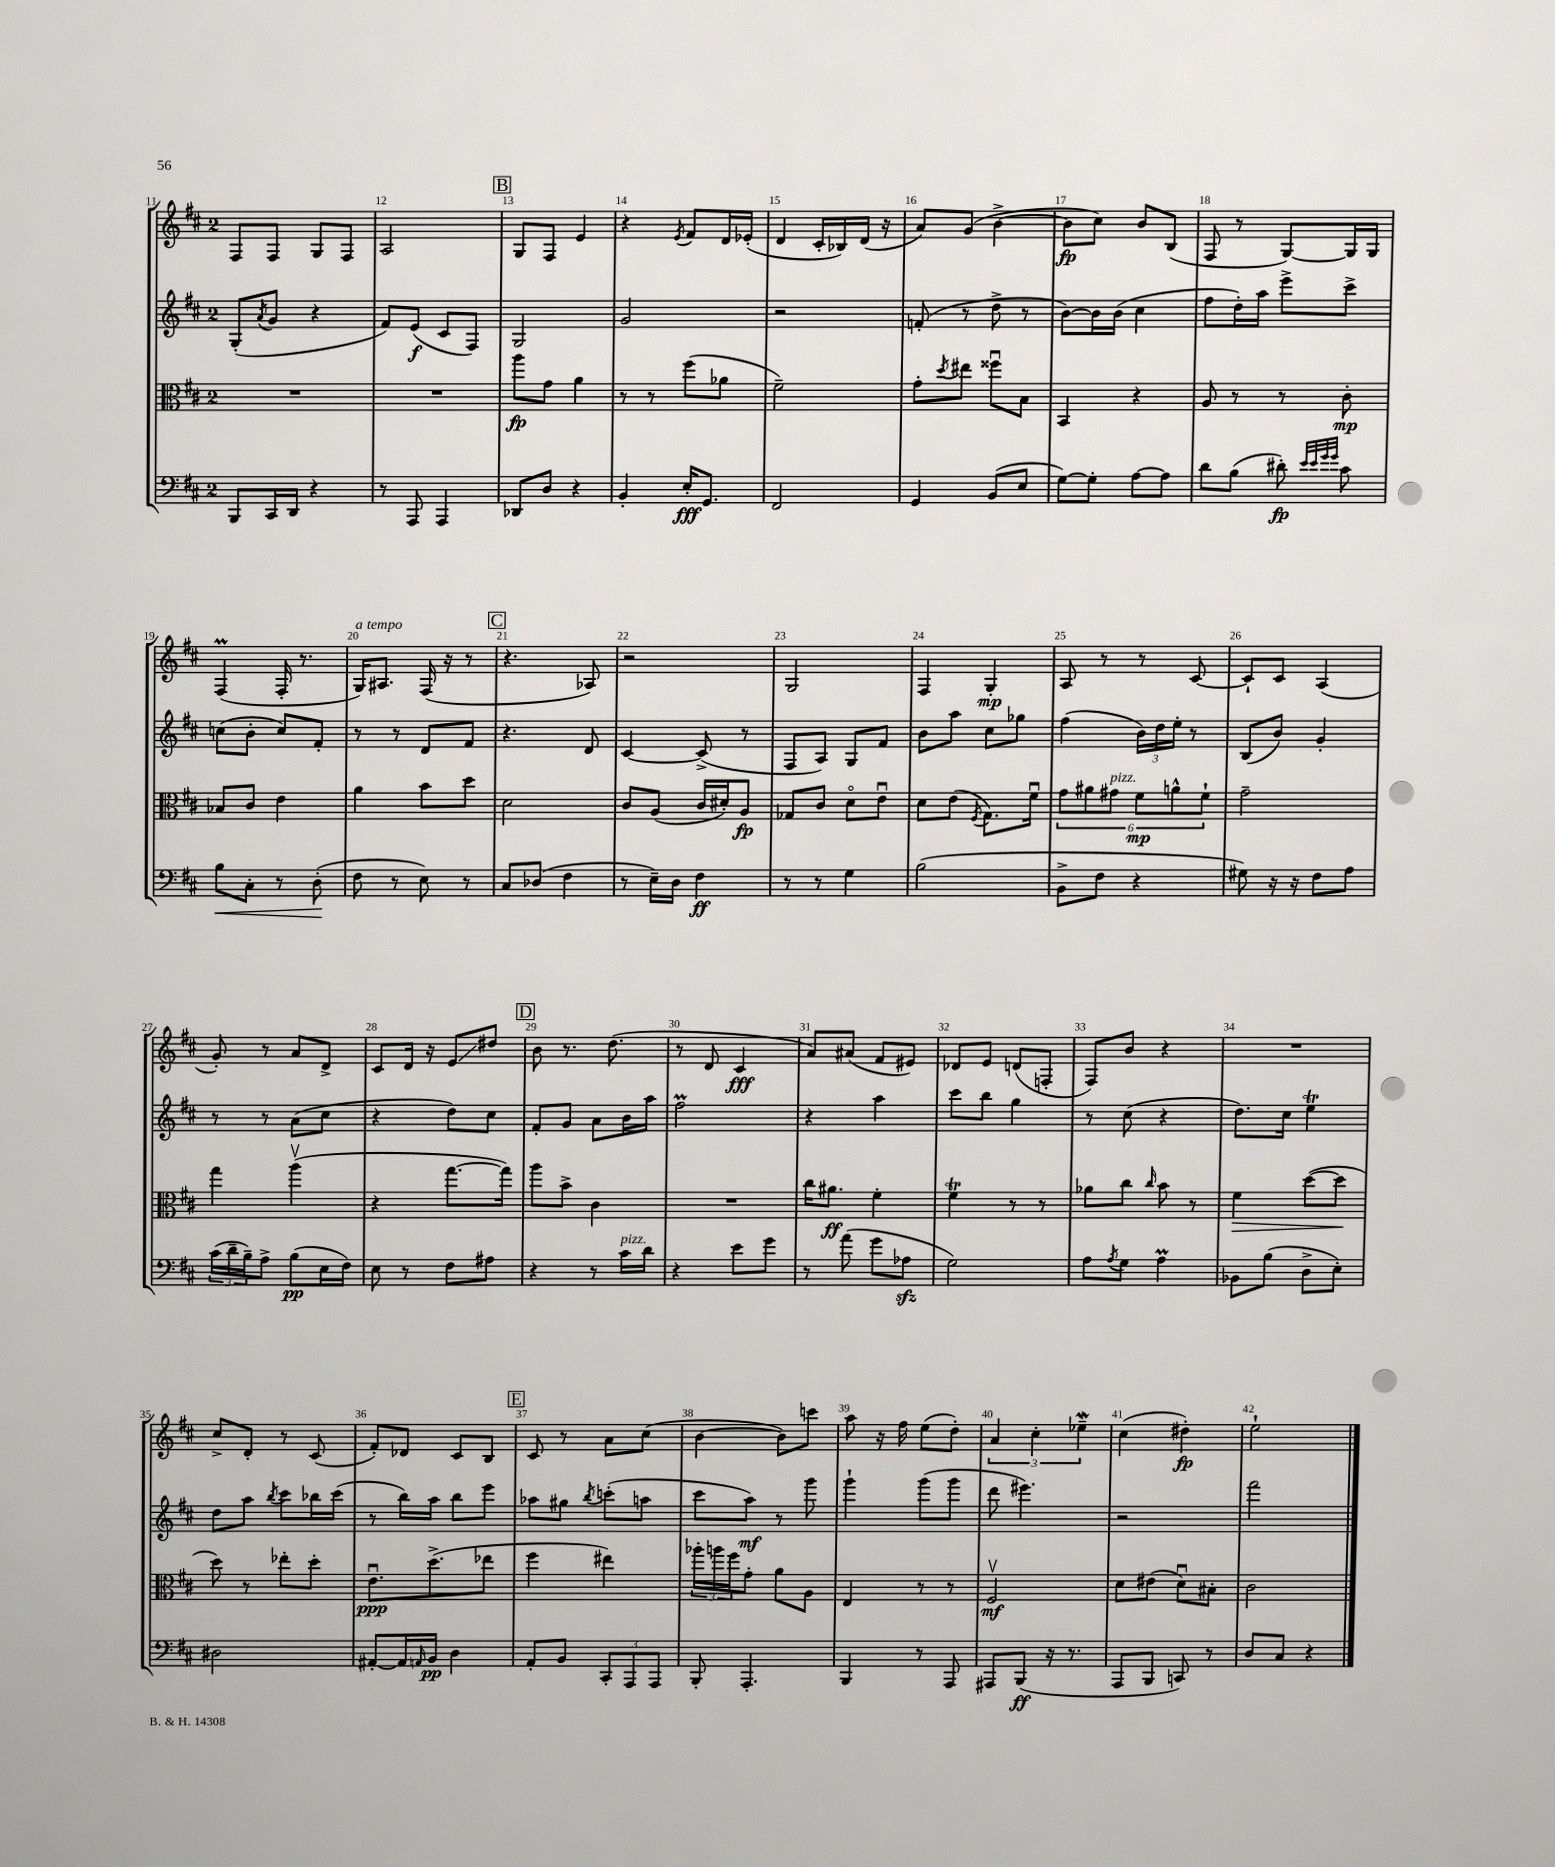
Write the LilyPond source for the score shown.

<<
\new StaffGroup <<
\new Staff = "s0" {
    \clef treble \key d \major \once \override Staff.TimeSignature.style = #'single-digit \time 2/4
    fis8 fis8 g8 fis8 |
    a2 |
    \mark \markup { \box "B" } g8 fis8 e'4 |
    r4 \acciaccatura { e'8 } fis'8 d'16 ees'16-.( |
    d'4 cis'16-. bes16) d'16( r16 |
    a'8) g'8( b'4~-> |
    b'8\fp cis''8) b'8 b8( |
    fis8 r8 g8~) g16 g16 |
    fis4\prall( fis16-. r8. |
    g16^\markup { \italic "a tempo" }) ais8. fis16( r16 r8 |
    \mark \markup { \box "C" } r4. aes8) |
    r2 |
    g2 |
    fis4 g4-.\mp |
    a8 r8 r8 cis'8~ |
    cis'8-! cis'8 a4( |
    g'8-.) r8 a'8 d'8-> |
    cis'8 d'16 r16 e'8\glissando dis''8 |
    \mark \markup { \box "D" } b'8 r8. d''8.( |
    r8 d'8 cis'4\fff |
    a'8) ais'8( fis'8 eis'8) |
    des'8 e'8 d'8( f8-. |
    fis8) b'8 r4 |
    R2 |
    cis''8-> d'8-. r8 cis'8( |
    fis'8-.) des'8 cis'8 b8 |
    \mark \markup { \box "E" } cis'8 r8 a'8 cis''8( |
    b'4~ b'8) c'''8 |
    a''8 r16 fis''16 e''8( d''8-.) |
    \tuplet 3/2 { a'4 cis''4-. ees''4--\mordent } |
    cis''4( dis''4-.\fp) |
    e''2-! \bar "|." |
}
\new Staff = "s1" {
    \clef treble \key d \major \once \override Staff.TimeSignature.style = #'single-digit \time 2/4
    g8-.( \acciaccatura { a'8 } g'8 r4 |
    fis'8) e'8\f( cis'8 fis8) |
    \mark \markup { \box "B" } g2 |
    g'2 |
    r2 |
    f'8-.( r8 d''8-> r8 |
    b'8~) b'16 b'16( cis''4 |
    fis''8 d''16-.) a''16 e'''8-> cis'''8-> |
    c''8( b'8-. c''8) fis'8-. |
    r8 r8 d'8 fis'8 |
    \mark \markup { \box "C" } r4. d'8 |
    cis'4~ cis'8->( r8 |
    fis8 a8) g8 fis'8 |
    b'8 a''8 cis''8 ges''8 |
    fis''4( \tuplet 3/2 { b'16) d''16 e''16-. } r8 |
    b8( b'8) g'4-. |
    r8 r8 a'8( cis''8 |
    r4 d''8) cis''8 |
    \mark \markup { \box "D" } fis'8-. g'8 a'8 b'16 a''16 |
    fis''2\prall |
    r4 a''4 |
    cis'''8 b''8 g''4 |
    r8 cis''8( r4 |
    d''8.) cis''16 e''4\trill |
    d''8 a''8 \acciaccatura { b''8 } cis'''8 bes''16 cis'''16( |
    r8 b''16) a''16 b''8 e'''8 |
    \mark \markup { \box "E" } aes''8 gis''8 \acciaccatura { b''8 } c'''8-.( a''8 |
    cis'''8 a''8\mf) r8 g'''8 |
    g'''4-! g'''8( g'''8 |
    d'''8 eis'''4.) |
    r2 |
    fis'''2 \bar "|." |
}
\new Staff = "s2" {
    \clef alto \key d \major \once \override Staff.TimeSignature.style = #'single-digit \time 2/4
    R2 |
    R2 |
    \mark \markup { \box "B" } a''8\fp g'8 a'4 |
    r8 r8 fis''8( aes'8 |
    fis'2--) |
    g'8-. \acciaccatura { d''8 } eis''8 fisis''8\downbow b8 |
    b,4 r4 |
    a8 r8 r8 cis'8-.\mp |
    bes8 cis'8 e'4 |
    a'4 b'8 d''8 |
    \mark \markup { \box "C" } d'2 |
    cis'8 a8( cis'16 dis'16-.) a8\fp |
    ges8 cis'8 d'8\flageolet e'8\downbow |
    d'8 e'8( \acciaccatura { fis8 } g8.) fis'16\downbow |
    \tuplet 6/4 { g'8 ais'8 gis'8^\markup { \italic "pizz." } fis'8\mp a'8-^ fis'8-! } |
    g'2-- |
    g''4 a''4\upbow( |
    r4 g''8.~ g''16) |
    \mark \markup { \box "D" } a''8 b'8-> cis'4 |
    R2 |
    cis''16 ais'8.\ff fis'4-. |
    fis'4\trill r8 r8 |
    aes'8 cis''8 \grace { cis''16 } b'8 r8 |
    fis'4\> d''8~( d''8\! |
    d''8) r8 ees''8-. d''8-. |
    e'8.\downbow\ppp d''8.->( ees''8 |
    \mark \markup { \box "E" } fis''4 eis''4) |
    \tuplet 3/2 { aes''16-. a''16 fis''16 } g'8-. a'8 a8 |
    e4 r8 r8 |
    fis2\upbow\mf |
    d'8 eis'8( d'8\downbow) bis8-. |
    cis'2 \bar "|." |
}
\new Staff = "s3" {
    \clef bass \key d \major \once \override Staff.TimeSignature.style = #'single-digit \time 2/4
    b,,8 cis,16 d,16 r4 |
    r8 a,,8 a,,4 |
    \mark \markup { \box "B" } des,8 d8 r4 |
    b,4-. e16-.\fff g,8. |
    fis,2 |
    g,4 b,8( e8 |
    g8~) g8-. a8~ a8 |
    d'8 b8( dis'8-.\fp) \grace { e'32 e'32 g'32 g'32 } cis'8 |
    b8\< cis8-. r8 d8-.\!( |
    fis8 r8 e8) r8 |
    \mark \markup { \box "C" } cis8 des8( fis4 |
    r8 e16--) d16 fis4\ff |
    r8 r8 g4 |
    b2( |
    b,8-> fis8 r4 |
    gis8) r16 r16 fis8 a8 |
    \tuplet 3/2 { cis'16( d'16-- b16--) } a8-> b8\pp( e16 fis16) |
    e8 r8 fis8 ais8 |
    \mark \markup { \box "D" } r4 r8 cis'16^\markup { \italic "pizz." } d'16 |
    r4 e'8 g'8 |
    r8 a'8( g'8 aes8\sfz |
    g2) |
    a8 \acciaccatura { a8 } g8 a4\prall |
    bes,8 b8( d8-> e8-.) |
    dis2 |
    ais,8~-. ais,16 \grace { a,16 } b,16\pp d4 |
    \mark \markup { \box "E" } a,8-. b,8 \tuplet 3/2 { cis,8-. a,,8 a,,8 } |
    b,,8-. a,,4.-. |
    b,,4 r8 a,,8 |
    ais,,8 b,,8\ff( r16 r8. |
    a,,8 b,,8 c,8) r8 |
    d8 cis8 r4 \bar "|." |
}
>>
>>
\layout { \context { \Score currentBarNumber = #11 \override BarNumber.break-visibility = ##(#f #t #t) barNumberVisibility = #all-bar-numbers-visible } }
